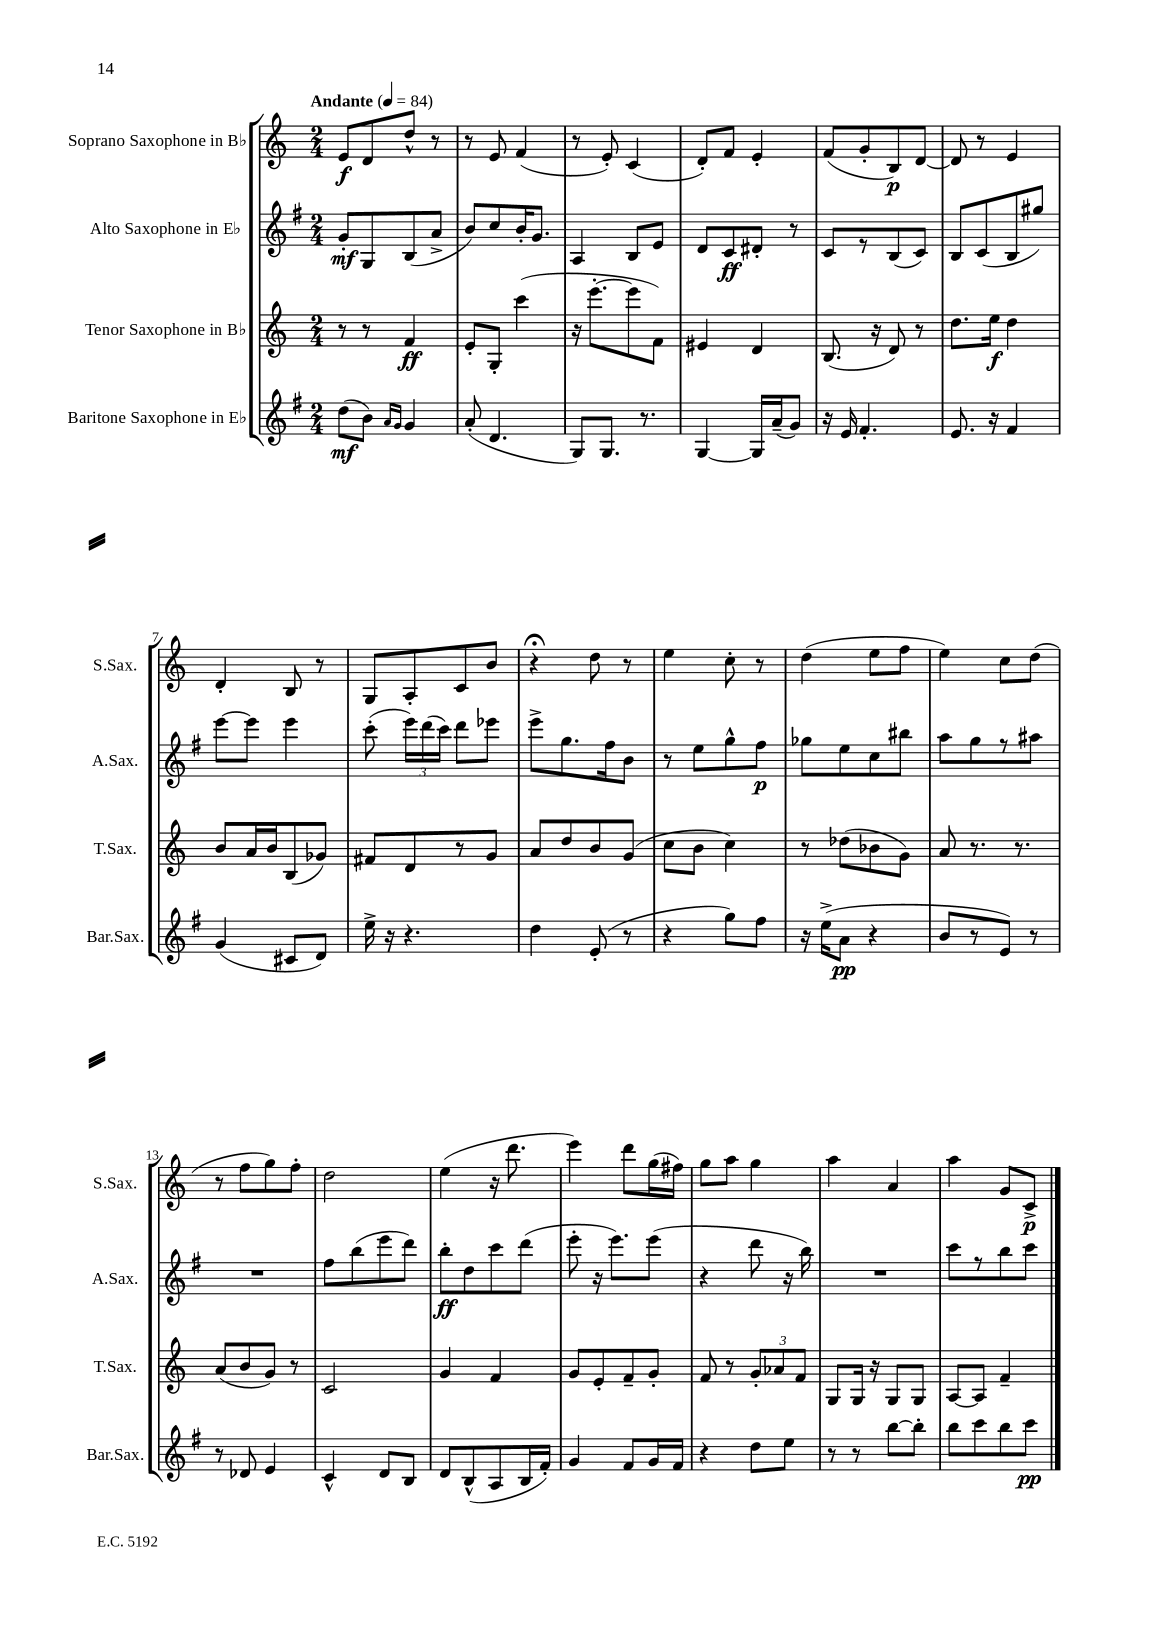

**kern	**kern	**kern	**kern
*staff4	*staff3	*staff2	*staff1
*clefG2	*clefG2	*clefG2	*clefG2
*k[f#]	*k[]	*k[f#]	*k[]
*M2/4	*M2/4	*M2/4	*M2/4
*MM84	*MM84	*MM84	*MM84
(8dd\L	8r	8g'/L	8e/L
8b\J)	8r	8G/	8d/
16qqa/LL	.	.	.
16qqg/JJ	.	.	.
4g/	4f/	(8B/	8dd^^/J
.	.	8a^/J	8r
=	=	=	=
(8a'/	8e'/L	8b/L)	8r
4.d/	8G'/J	8cc/	8e/
.	(4ccc\	16b'/K	(4f/
.	.	8.g/J	.
=	=	=	=
8G/L)	16r	4A/	8r
.	[8.eee'\L	.	.
8.G/J	.	.	8e'/)
.	8eee\]	8B/L	(4c/
8.r	.	.	.
.	8f\J)	8e/J	.
=	=	=	=
[4G/	4e#/	8d/L	8d'/L)
.	.	8c/	8f/J
16G/]LL	4d/	8d#'/J	4e'/
(16a~/J	.	.	.
8g/J)	.	8r	.
=	=	=	=
16r	(8.B/	8c/L	(8f/L
16e/	.	.	.
4.f#'/	.	8r	8g'/
.	16r	.	.
.	8d/)	(8B/	8B/)
.	8r	8c/J)	[8d/J
=	=	=	=
8.e/	8.dd\L	8B/L	8d/]
.	.	(8c/	8r
16r	16ee\Jk	.	.
4f#/	4dd\	8B/	4e/
.	.	8gg#/J)	.
=	=	=	=
(4g/	8b/L	[8eee\L	4d'/
.	16a/L	8eee\]J	.
.	16b/J	.	.
8c#/L	(8B/	4eee\	8B/
8d/J)	8g-/J)	.	8r
=	=	=	=
16ee^\	8f#/L	(8ccc'\	8G/L
16r	.	.	.
4.r	8d/	24eee\LL)	8A'/
.	.	(24ddd\	.
.	.	24ccc\JJ)	.
.	8r	8ddd\L	8c/
.	8g/J	8eee-\J	8b/J
=	=	=	=
4dd\	8a/L	8eee^\L	4r;
.	8dd/	8.gg\	.
(8e'/	8b/	.	8dd\
.	.	16ff#\k	.
8r	(8g/J	8b\J	8r
=	=	=	=
4r	8cc\L	8r	4ee\
.	8b\J	8ee\L	.
8gg\L)	4cc\)	8gg^^\	8cc'\
8ff#\J	.	8ff#\J	8r
=	=	=	=
16r	8r	8gg-\L	(4dd\
(16ee^\LK	.	.	.
8a\J	(8dd-\L	8ee\	.
4r	8b-\	8cc\	8ee\L
.	8g\J)	8bb#\J	8ff\J
=	=	=	=
8b/L	8a/	8aa\L	4ee\)
8r	8.r	8gg\	.
8e/J)	.	8r	8cc\L
.	8.r	.	.
8r	.	8aa#\J	(8dd\J
=	=	=	=
8r	(8a/L	2r	8r
8d-/	8b/	.	8ff\L
4e/	8g/J)	.	8gg\)
.	8r	.	8ff'\J
=	=	=	=
4c^^/	2c/	8ff#\L	2dd\
.	.	(8bb\	.
8d/L	.	8eee\	.
8B/J	.	8ddd\J)	.
=	=	=	=
8d/L	4g/	8bb'\L	(4ee\
(8B^^/	.	8dd\	.
8A/	4f/	8ccc\	16r
.	.	.	8.ddd\
16B/L	.	(8ddd\J	.
16f#'/JJ)	.	.	.
=	=	=	=
4g/	8g/L	8eee'\	4eee\)
.	8e'/	16r	.
.	.	8.eee\L)	.
8f#/L	8f~/	.	8ddd\L
16g/L	8g'/J	(8eee\J	(16gg\L
16f#/JJ	.	.	16ff#\JJ)
=	=	=	=
4r	8f/	4r	8gg\L
.	8r	.	8aa\J
8dd\L	12g'/L	8ddd\	4gg\
.	12a-/	.	.
8ee\J	.	16r	.
.	12f/J	.	.
.	.	16bb\)	.
=	=	=	=
8r	8G/L	2r	4aa\
8r	16G/Jk	.	.
.	16r	.	.
[8bb\L	8G/L	.	4a/
8bb'\]J	8G/J	.	.
=	=	=	=
8bb\L	[8A/L	8ccc\L	4aa\
8ccc\	8A/]J	8r	.
8bb\	4f~/	8bb\	8g/L
8ccc\J	.	8ccc\J	8c^/J
==	==	==	==
*-	*-	*-	*-
